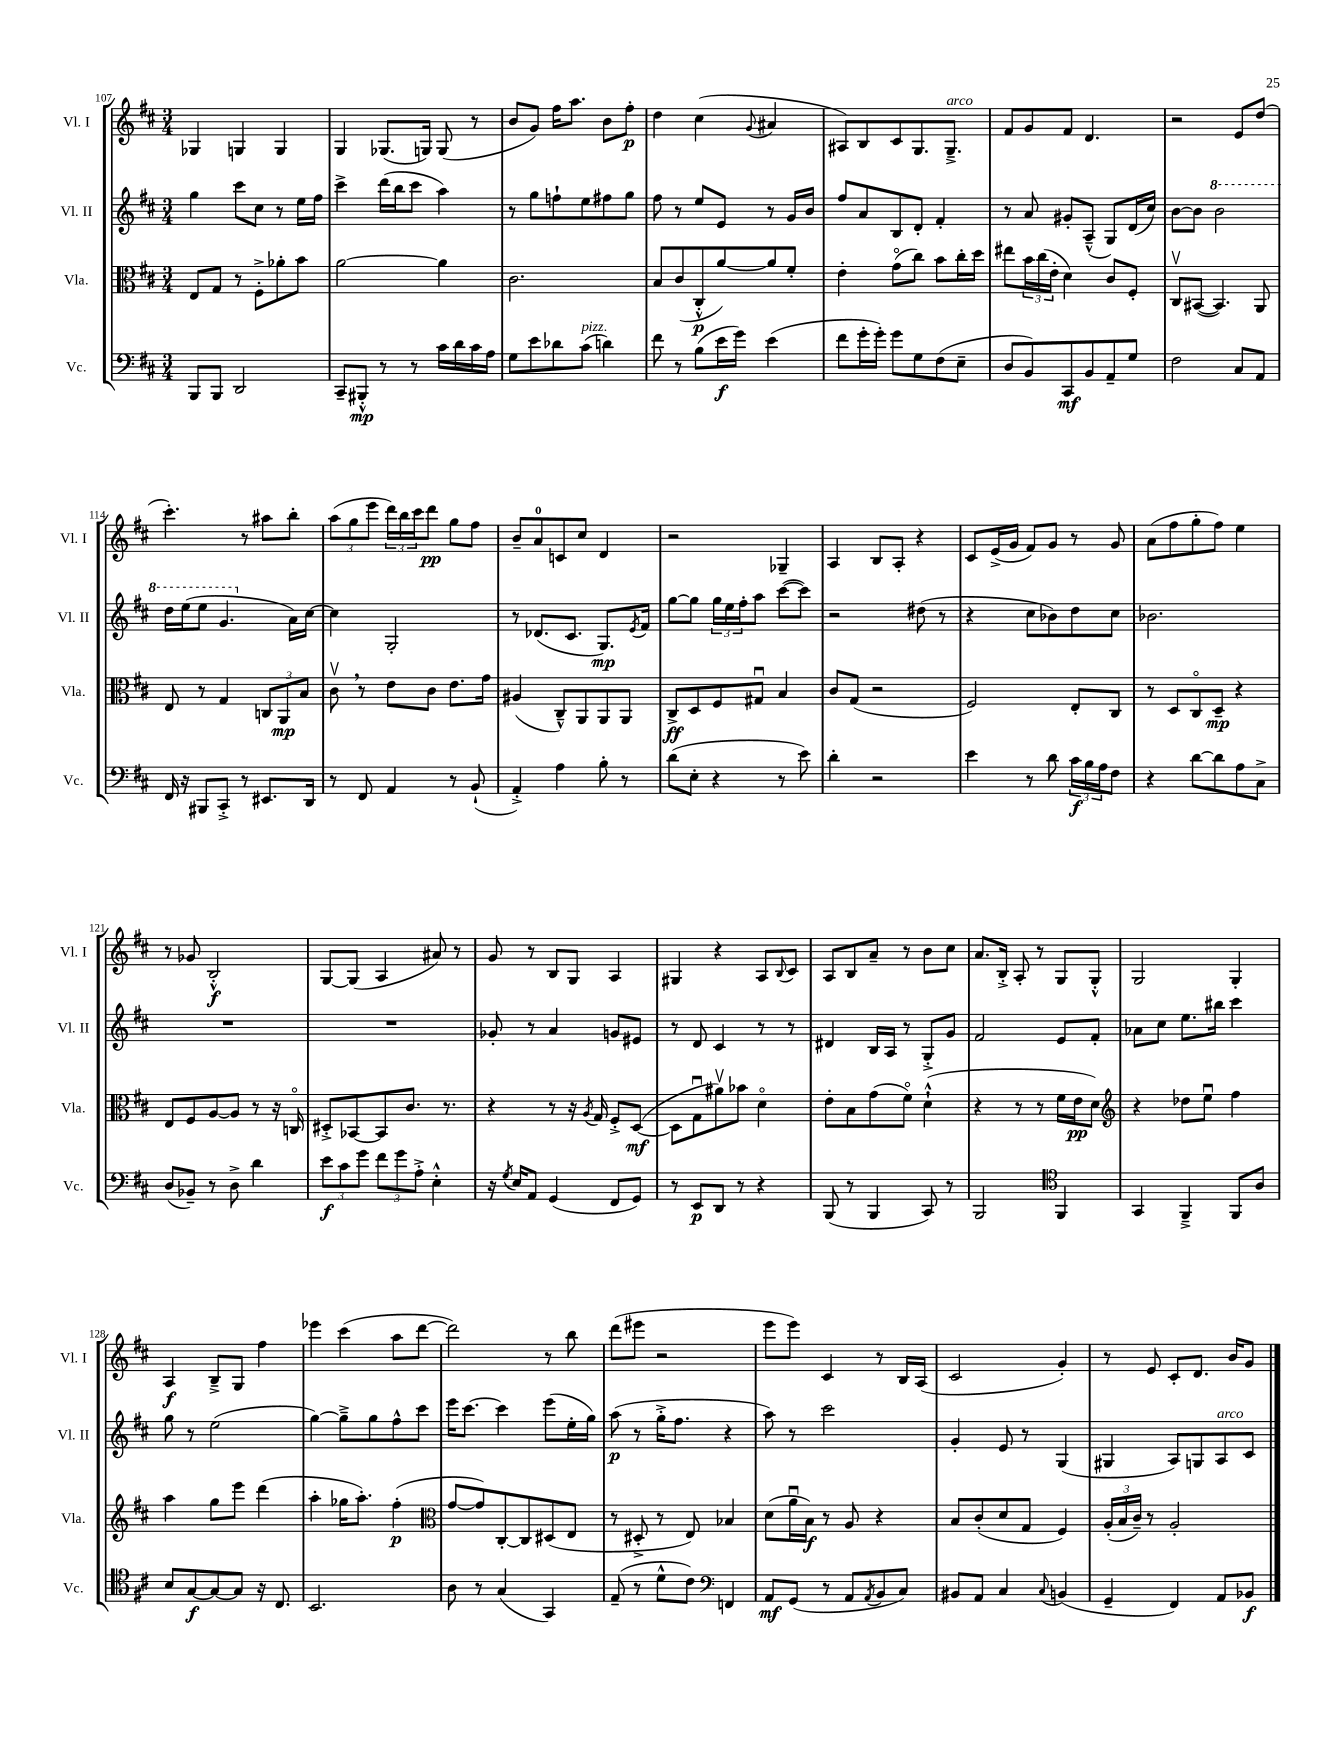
<<
\new StaffGroup <<
\new Staff = "s0" \with { instrumentName = "Vl. I" shortInstrumentName = "Vl. I" } {
    \clef treble \key d \major \numericTimeSignature \time 3/4
    ges4 g4 g4 |
    g4 ges8.( g16) g8( r8 |
    b'8 g'8) fis''16 a''8. b'8 fis''8-.\p |
    d''4 cis''4( \appoggiatura { g'8 } ais'4 |
    ais8) b8 cis'8 g8. g8.--->^\markup { \italic "arco" } |
    fis'8 g'8 fis'8 d'4. |
    r2 e'8 d''8( |
    cis'''4.-.) r8 ais''8 b''8-. |
    \tuplet 3/2 { a''8( g''8 e'''8 } \tuplet 3/2 { d'''16) b''16 cis'''16 } d'''8\pp g''8 fis''8 |
    b'8-- a'8-0 c'8 cis''8 d'4 |
    r2 ges4-- |
    a4 b8 a8-. r4 |
    cis'8 e'16->( g'16 fis'8) g'8 r8 g'8 |
    a'8( fis''8 g''8-. fis''8) e''4 |
    r8 ges'8 b2-.-^\f |
    g8~ g8( a4 ais'8) r8 |
    g'8 r8 b8 g8 a4 |
    gis4 r4 a8 \appoggiatura { b8 } cis'8 |
    a8 b8 a'8-- r8 b'8 cis''8 |
    a'8. b16-.-> a8-. r8 g8 g8-.-^ |
    g2 g4-. |
    a4\f b8---> g8 fis''4 |
    ees'''4 cis'''4( a''8 d'''8~ |
    d'''2) r8 b''8 |
    d'''8( eis'''8 r2 |
    e'''8 e'''8) cis'4 r8 b16 a16( |
    cis'2 g'4-.) |
    r8 e'8 cis'8-. d'8. b'16 g'8 \bar "|." |
}
\new Staff = "s1" \with { instrumentName = "Vl. II" shortInstrumentName = "Vl. II" } {
    \clef treble \key d \major \numericTimeSignature \time 3/4
    g''4 cis'''8 cis''8 r8 e''16 fis''16 |
    cis'''4-> d'''16( b''16 cis'''8 a''4) |
    r8 g''8 f''8-! e''8 fis''8 g''8 |
    fis''8 r8 e''8 e'8 r8 g'16 b'16 |
    fis''8 a'8 b8 d'8-. fis'4-. |
    r8 a'8 gis'8-. a8---^( g8) d'16( cis''16) |
    b'8~ b'8 \ottava #1 b''2 |
    d'''16 e'''16( e'''8 g''4. \ottava #0 a'16) cis''16~ |
    cis''4 g2-. |
    r8 des'8.( cis'8. g8.\mp) \acciaccatura { e'8 } fis'16 |
    g''8~ g''8 \tuplet 3/2 { g''16 e''16 fis''16-. } a''8 cis'''8~( cis'''8) |
    r2 dis''8( r8 |
    r4 cis''8 bes'8) d''8 cis''8 |
    bes'2. |
    R2. |
    R2. |
    ges'8-. r8 a'4 g'8 eis'8 |
    r8 d'8 cis'4 r8 r8 |
    dis'4 b16 a16 r8 g8-.-> g'8 |
    fis'2 e'8 fis'8-. |
    aes'8 cis''8 e''8. bis''16 cis'''4 |
    g''8 r8 e''2( |
    g''4~) g''8---> g''8 fis''8-^ cis'''8 |
    e'''16 cis'''8.~ cis'''4 e'''8( e''16-. g''16) |
    a''8\p( r8 g''16-.-> fis''8. r4 |
    a''8) r8 cis'''2 |
    g'4-. e'8 r8 g4( |
    gis4 a8) g8 a8^\markup { \italic "arco" } cis'8 \bar "|." |
}
\new Staff = "s2" \with { instrumentName = "Vla." shortInstrumentName = "Vla." } {
    \clef alto \key d \major \numericTimeSignature \time 3/4
    e8 g8 r8 fis8-.-> aes'8-. b'8 |
    a'2~ a'4 |
    cis'2. |
    b8 cis'8( cis8-.-^\p a'8~) a'8 fis'8-. |
    e'4-. g'8\flageolet( cis''8) b'8 cis''16-. d''16 |
    eis''8 \tuplet 3/2 { b'16 cis''16( e'16-. } d'4) cis'8 fis8-. |
    cis8\upbow bis,8~( bis,4.) a,8 |
    e8 r8 g4 \tuplet 3/2 { c8 a,8\mp b8 } |
    cis'8\upbow \breathe r8 e'8 cis'8 e'8. g'16 |
    ais4( cis8---^) a,8 a,8 a,8 |
    cis8->\ff d8 fis8 gis8\downbow b4 |
    cis'8 g8( r2 |
    fis2) e8-. cis8 |
    r8 d8 cis8\flageolet d8--\mp r4 |
    e8 fis8 a8~ a8 r8 r16 c16\flageolet |
    dis8-.-> bes,8~ bes,8 cis'8. r8. |
    r4 r8 r16 \acciaccatura { a8 } g16 fis8-.-> d8~\mf( |
    d8 g8\downbow ais'8\upbow) bes'8 d'4\flageolet |
    e'8-. b8 g'8( fis'8\flageolet) d'4-!-^( |
    r4 r8 r8 fis'16 e'16\pp d'8) |
    \clef treble r4 des''8 e''8\downbow fis''4 |
    a''4 g''8 e'''8 d'''4( |
    a''4-. ges''16 a''8.-.) fis''4-.\p( |
    \clef alto g'8~ g'8) cis8~-. cis8 dis8( e8 |
    r8 dis8-.-> r8 e8) bes4 |
    d'8( a'16\downbow b16\f) r8 a8 r4 |
    b8 cis'8-.( d'8 g8 fis4) |
    \tuplet 3/2 { a16-.( b16 cis'16--) } r8 a2-. \bar "|." |
}
\new Staff = "s3" \with { instrumentName = "Vc." shortInstrumentName = "Vc." } {
    \clef bass \key d \major \numericTimeSignature \time 3/4
    b,,8 b,,8 d,2 |
    cis,8-- bis,,8-.-^\mp r8 r8 cis'16 d'16 cis'16 a16 |
    g8 e'8 des'8 cis'8^\markup { \italic "pizz." }( d'4) |
    fis'8 r8 b8( e'16\f g'16) e'4( |
    fis'8 g'16-. g'16-.) g'8 g8 fis8( e8-- |
    d8 b,8) cis,8\mf b,8 a,8-- g8 |
    fis2 cis8 a,8 |
    fis,16 r16 bis,,8 cis,8-.-> r8 eis,8. d,16 |
    r8 fis,8 a,4 r8 b,8-!( |
    a,4-.->) a4 b8-. r8 |
    d'8( e8-. r4 r8 e'8) |
    d'4-. r2 |
    e'4 r8 d'8 \tuplet 3/2 { cis'16\f b16 a16 } fis8 |
    r4 d'8~ d'8 a8 cis8-> |
    d8( bes,8--) r8 d8-> d'4 |
    \tuplet 3/2 { e'8\f cis'8 g'8 } \tuplet 3/2 { fis'8 g'8 a8-.-> } e4-.-^ |
    r16 \acciaccatura { g8 } e16 a,8 g,4( fis,8 g,8) |
    r8 e,8\p d,8 r8 r4 |
    b,,8( r8 b,,4 cis,8) r8 |
    b,,2 \clef tenor fis,4 |
    g,4 fis,4---> fis,8 a8 |
    b8 g8~\f g8~ g8 r16 cis8. |
    b,2. |
    a8 r8 g4( g,4) |
    e8--( r8 d'8-^ cis'8) \clef bass f,4 |
    a,8\mf g,8( r8 a,8 \acciaccatura { a,8 } b,8 cis8) |
    bis,8 a,8 cis4 \appoggiatura { cis8 } b,4( |
    g,4-- fis,4) a,8 bes,8\f \bar "|." |
}
>>
>>
\layout { \context { \Score currentBarNumber = #107 } }
